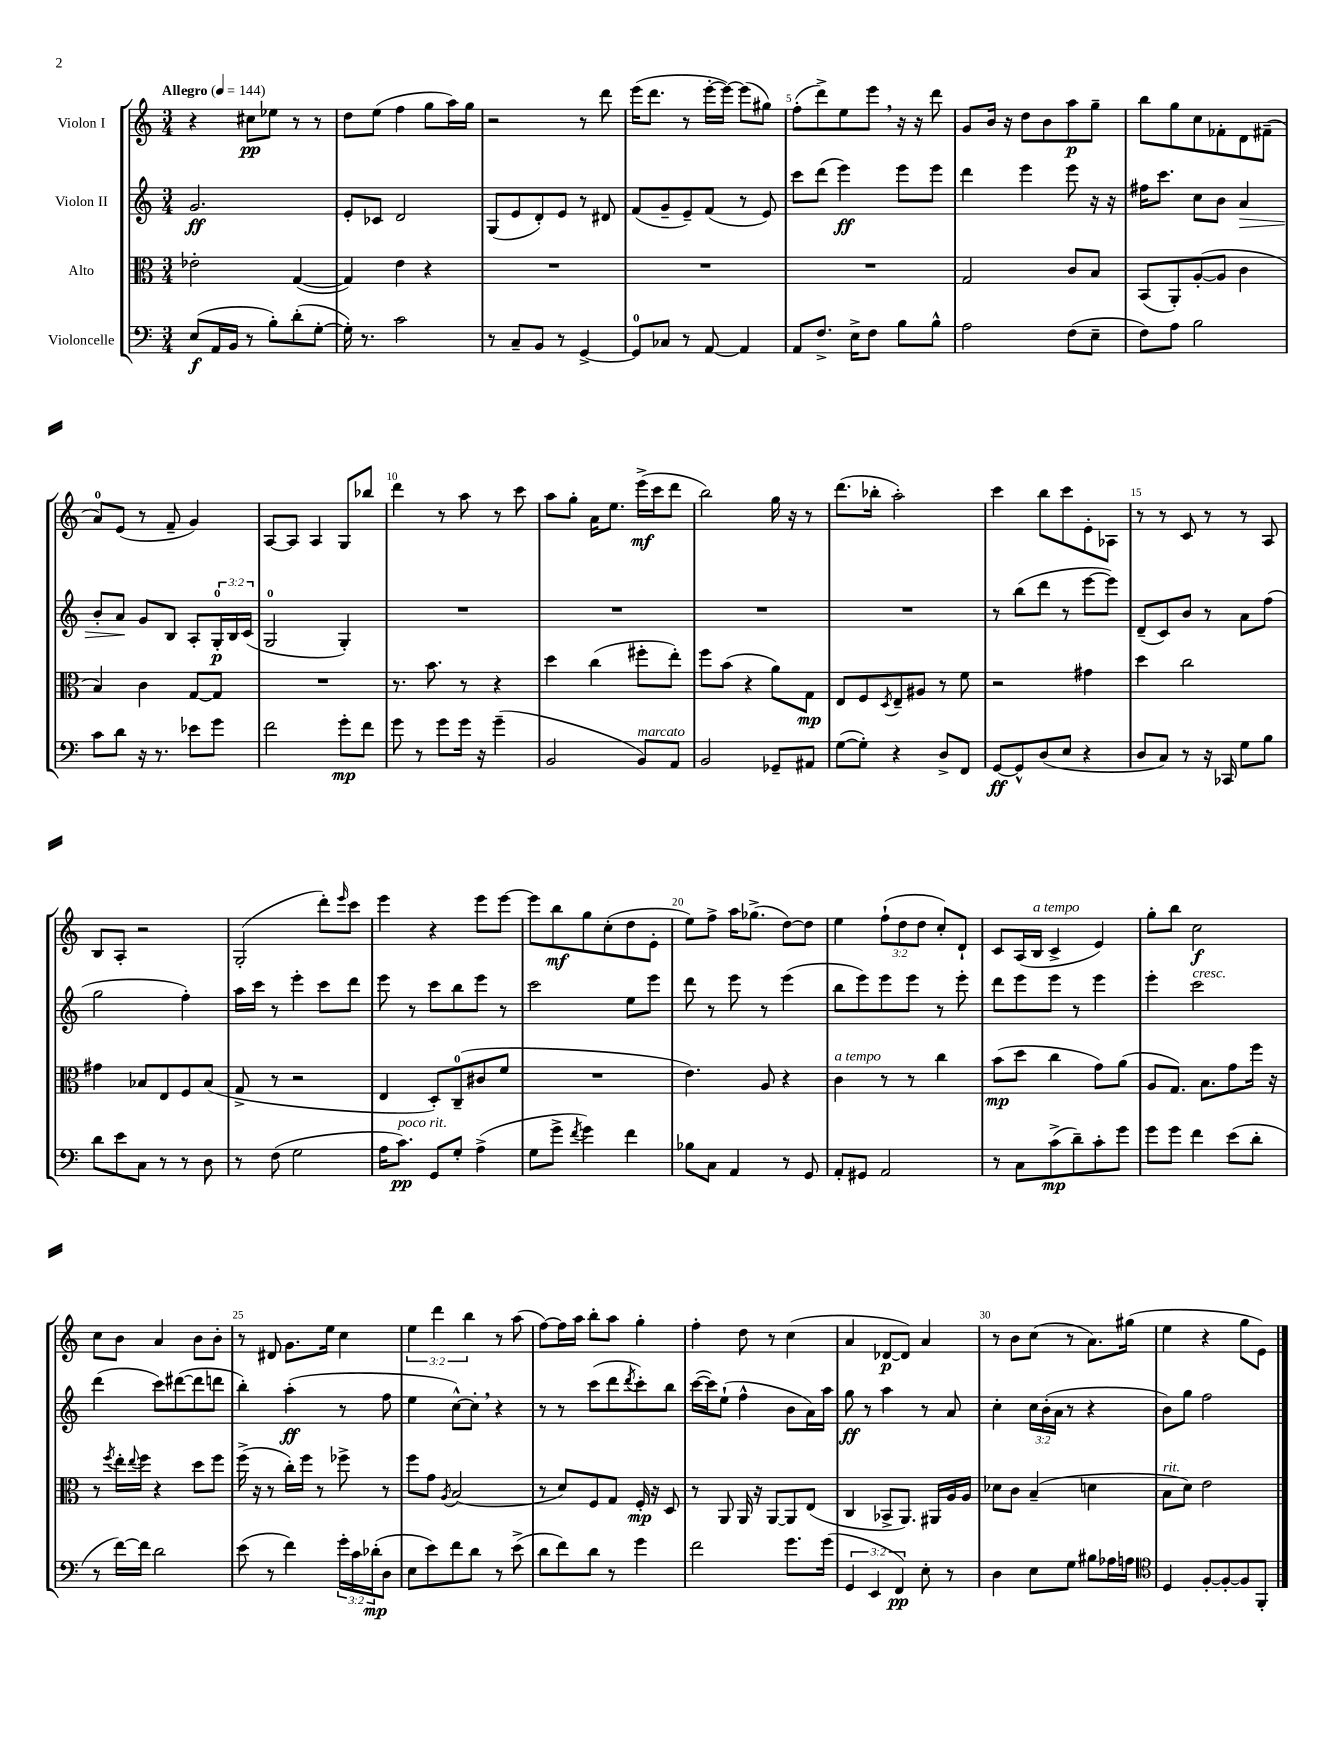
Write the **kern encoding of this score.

**kern	**dynam	**kern	**dynam	**kern	**dynam	**kern	**dynam
*part4	*part4	*part3	*part3	*part2	*part2	*part1	*part1
*staff4	*staff4	*staff3	*staff3	*staff2	*staff2	*staff1	*staff1
*I"Violoncelle	*	*I"Alto	*	*I"Violon II	*	*I"Violon I	*
*clefF4	*	*clefC3	*	*clefG2	*	*clefG2	*
*k[]	*	*k[]	*	*k[]	*	*k[]	*
*M3/4	*	*M3/4	*	*M3/4	*	*M3/4	*
*MM144	*	*MM144	*	*MM144	*	*MM144	*
=1	=1	=1	=1	=1	=1	=1	=1
!	!	!	!	!	!	!LO:TX:a:B:t=Allegro	!
(8E/L	f	2e-X'\	.	2.g/	ff	4r	.
16AA/L	.	.	.	.	.	.	.
16BB/JJ	.	.	.	.	.	.	.
8r	.	.	.	.	.	8cc#X\L	pp
8B'\L)	.	.	.	.	.	8ee-X\J	.
(8d'\	.	([4G/	.	.	.	8r	.
[8G'\J	.	.	.	.	.	8r	.
=2	=2	=2	=2	=2	=2	=2	=2
16G'\])	.	4G/])	.	8e'/L	.	8dd\L	.
8.r	.	.	.	.	.	.	.
.	.	.	.	8c-X/J	.	(8ee\J	.
2c\	.	4e\	.	2d/	.	4ff\	.
.	.	4r	.	.	.	8gg\L	.
.	.	.	.	.	.	16aa\L)	.
.	.	.	.	.	.	16gg\JJ	.
=3	=3	=3	=3	=3	=3	=3	=3
8r	.	2.r	.	(8G/L	.	2r	.
8C~/L	.	.	.	8e/	.	.	.
8BB/J	.	.	.	8d'/)	.	.	.
8r	.	.	.	8e/J	.	.	.
[4GG^/	.	.	.	8r	.	8r	.
.	.	.	.	8d#X/	.	8ddd\	.
=4	=4	=4	=4	=4	=4	=4	=4
8GG/L]	.	2.r	.	(8f/L	.	(16eee\KL	.
.	.	.	.	.	.	8.ddd\J	.
8C-X/J	.	.	.	8g~/	.	.	.
8r	.	.	.	8e~/)	.	8r	.
[8AA/	.	.	.	(8f/J	.	[16eee'\LL	.
.	.	.	.	.	.	16eee\JJ_)	.
4AA/]	.	.	.	8r	.	(8eee\L]	.
.	.	.	.	8e/)	.	8gg#X\J)	.
=5	=5	=5	=5	=5	=5	=5	=5
8AA/L	.	2.r	.	8ccc\L	.	(8ff'\L	.
8.F^/J	.	.	.	(8ddd\J	.	8ddd^\)	.
.	.	.	.	4eee\)	ff	8ee\	.
16E^\KL	.	.	.	.	.	.	.
8F\J	.	.	.	.	.	8eee,\J	.
8B\L	.	.	.	8eee\L	.	16r	.
.	.	.	.	.	.	16r	.
8B^^\J	.	.	.	8eee\J	.	8ddd\	.
=6	=6	=6	=6	=6	=6	=6	=6
2A\	.	2G/	.	4ddd\	.	8g/L	.
.	.	.	.	.	.	16b/Jk	.
.	.	.	.	.	.	16r	.
.	.	.	.	4eee\	.	8dd\L	.
.	.	.	.	.	.	8b\	.
(8F\L	.	8c/L	.	8eee\	.	8aa\	p
8E~\J	.	8B/J	.	16r	.	8gg~\J	.
.	.	.	.	16r	.	.	.
=7	=7	=7	=7	=7	=7	=7	=7
8F\L)	.	(8BB/L	.	16ff#X\KL	.	8bb\L	.
.	.	.	.	8.ccc\J	.	.	.
8A\J	.	8AA'/)	.	.	.	8gg\	.
2B\	.	([8A'/	.	8cc\L	.	8cc\	.
.	.	8A/J]	.	8b\J	.	8f-X'\	.
!	!	!	!	!	!LO:HP:b	!	!
.	.	4c\	.	4a/	>	8d\	.
.	.	.	.	.	.	(8f#X~\J	.
!!LO:LB:g=z
=8	=8	=8	=8	=8	=8	=8	=8
8c\L	.	4B/)	.	8b'/L	.	8a/L)	.
8d\J	.	.	.	8a/J	.	(8e/J	.
16r	.	4c\	.	8g/L	]	8r	.
8.r	.	.	.	.	.	.	.
.	.	.	.	8B/J	.	8f~/	.
8e-X\L	.	[8G/L	.	8A'/L	.	4g/)	.
8g\J	.	8G/J]	.	24G'/L	p	.	.
.	.	.	.	24B/	.	.	.
.	.	.	.	(24c/JJ	.	.	.
=9	=9	=9	=9	=9	=9	=9	=9
2f\	.	2.r	.	2G/	.	[8A/L	.
.	.	.	.	.	.	8A/J]	.
.	.	.	.	.	.	4A/	.
8g'\L	mp	.	.	4G'/)	.	8G/L	.
8f\J	.	.	.	.	.	8bb-X/J	.
=10	=10	=10	=10	=10	=10	=10	=10
8g\	.	8.r	.	2.r	.	4ddd\	.
8r	.	.	.	.	.	.	.
.	.	8.b\	.	.	.	.	.
8g\L	.	.	.	.	.	8r	.
16g\Jk	.	8r	.	.	.	8aa\	.
16r	.	.	.	.	.	.	.
(4g~\	.	4r	.	.	.	8r	.
.	.	.	.	.	.	8ccc\	.
=11	=11	=11	=11	=11	=11	=11	=11
2BB/	.	4dd\	.	2.r	.	8aa\L	.
.	.	.	.	.	.	8gg'\J	.
.	.	(4cc\	.	.	.	16a\KL	.
.	.	.	.	.	.	8.ee\J	.
!LO:TX:a:i:t=marcato	!	!	!	!	!	!	!
8BB/L)	.	8ff#X'\L	.	.	.	(16eee^\LL	mf
.	.	.	.	.	.	16ccc\J	.
8AA/J	.	8ee'\J)	.	.	.	8ddd\J	.
=12	=12	=12	=12	=12	=12	=12	=12
2BB/	.	8ff\L	.	2.r	.	2bb\)	.
.	.	(8b\J	.	.	.	.	.
.	.	4r	.	.	.	.	.
8GG-X~/L	.	8a\L)	.	.	.	16gg\	.
.	.	.	.	.	.	16r	.
8AA#X/J	.	8G\J	mp	.	.	8r	.
=13	=13	=13	=13	=13	=13	=13	=13
([8G\L	.	8E/L	.	2.r	.	(8.ddd\L	.
8G'\J])	.	8F/	.	.	.	.	.
.	.	.	.	.	.	16bb-X'\Jk	.
.	.	8qD/	.	.	.	.	.
4r	.	8E~/	.	.	.	2aa'\)	.
.	.	8A#X/J	.	.	.	.	.
8D^/L	.	8r	.	.	.	.	.
8FF/J	.	8f\	.	.	.	.	.
=14	=14	=14	=14	=14	=14	=14	=14
[8GG/L	ff	2r	.	8r	.	4ccc\	.
8GG^^/]	.	.	.	(8bb\L	.	.	.
(8D/	.	.	.	8ddd\J	.	8bb\L	.
8E/J	.	.	.	8r	.	8ccc\	.
4r	.	4g#X\	.	[8eee\L	.	8e'\	.
.	.	.	.	8eee\J])	.	8A-X\J	.
=15	=15	=15	=15	=15	=15	=15	=15
8D/L	.	4dd\	.	(8d~/L	.	8r	.
8C/J)	.	.	.	8c/)	.	8r	.
8r	.	2cc\	.	8b/J	.	8c/	.
16r	.	.	.	8r	.	8r	.
16CC-X/	.	.	.	.	.	.	.
8G\L	.	.	.	8a\L	.	8r	.
8B\J	.	.	.	(8ff\J	.	8A/	.
!!LO:LB:g=z
=16	=16	=16	=16	=16	=16	=16	=16
8d\L	.	4g#X\	.	2gg\	.	8B/L	.
8e\	.	.	.	.	.	8A'/J	.
8C\J	.	8B-X/L	.	.	.	2r	.
8r	.	8E/	.	.	.	.	.
8r	.	8F/	.	4ff'\)	.	.	.
8D\	.	(8B-/J	.	.	.	.	.
=17	=17	=17	=17	=17	=17	=17	=17
8r	.	8G^/	.	16aa\LL	.	(2G'/	.
.	.	.	.	16ccc\JJ	.	.	.
(8F\	.	8r	.	8r	.	.	.
2G\	.	2r	.	4eee'\	.	.	.
.	.	.	.	8ccc\L	.	8ddd'\L)	.
.	.	.	.	.	.	16qqeee/	.
.	.	.	.	8ddd\J	.	8ccc\J	.
=18	=18	=18	=18	=18	=18	=18	=18
16A\KL	.	4E/	.	8eee\	.	4eee\	.
!LO:TX:a:i:t=poco rit.	!	!	!	!	!	!	!
8.c\J)	pp	.	.	.	.	.	.
.	.	.	.	8r	.	.	.
8GG/L	.	8D'/L)	.	8ccc\L	.	4r	.
8G'/J	.	(8C~/	.	8bb\	.	.	.
(4A^\	.	8c#X/	.	8eee\J	.	8eee\L	.
.	.	8f/J	.	8r	.	[8eee\J	.
=19	=19	=19	=19	=19	=19	=19	=19
8G\L	.	2.r	.	2ccc\	.	8eee\L]	.
8g^\J	.	.	.	.	.	8bb\	mf
8qf/	.	.	.	.	.	.	.
4g\)	.	.	.	.	.	8gg\	.
.	.	.	.	.	.	(8cc'\	.
4f\	.	.	.	8ee\L	.	8dd\	.
.	.	.	.	8eee\J	.	8e'\J	.
=20	=20	=20	=20	=20	=20	=20	=20
8B-X\L	.	4.e\)	.	8ddd\	.	8ee\L)	.
8C\J	.	.	.	8r	.	8ff^\J	.
4AA/	.	.	.	8eee\	.	16aa\KL	.
.	.	.	.	.	.	(8.gg-X^\J	.
.	.	8A/	.	8r	.	.	.
8r	.	4r	.	(4eee\	.	[8dd\L)	.
8GG/	.	.	.	.	.	8dd\J]	.
=21	=21	=21	=21	=21	=21	=21	=21
!	!	!LO:TX:a:i:t=a tempo	!	!	!	!	!
8AA'/L	.	4c\	.	8bb\L	.	4ee\	.
8GG#X/J	.	.	.	8eee\)	.	.	.
2AA/	.	8r	.	8eee\	.	(12ff`\L	.
.	.	.	.	.	.	12dd\	.
.	.	8r	.	8eee\J	.	.	.
.	.	.	.	.	.	12dd\J	.
.	.	4cc\	.	8r	.	8cc'/L)	.
.	.	.	.	8eee'\	.	8d`/J	.
=22	=22	=22	=22	=22	=22	=22	=22
8r	.	(8b\L	mp	8ddd\L	.	8c/L	.
8C\L	.	8dd\J	.	8eee\	.	(16A/L	.
!	!	!	!	!	!	!LO:TX:a:i:t=a tempo	!
.	.	.	.	.	.	16B/JJ	.
(8c^\	mp	4cc\	.	8eee\J	.	4c^/	.
8d~\)	.	.	.	8r	.	.	.
8c'\	.	8g\L)	.	4eee\	.	4e/)	.
8g\J	.	(8a\J	.	.	.	.	.
=23	=23	=23	=23	=23	=23	=23	=23
8g\L	.	8A/L	.	4eee'\	.	8gg'\L	.
8g\J	.	8.G/J)	.	.	.	8bb\J	.
!	!	!	!	!LO:TX:a:i:t=cresc.	!	!	!
4f\	.	.	.	2ccc\	.	2cc\	f
.	.	8.B\L	.	.	.	.	.
(8e\L	.	8g\	.	.	.	.	.
8d'\J	.	16ff\Jk	.	.	.	.	.
.	.	16r	.	.	.	.	.
!!LO:LB:g=z
=24	=24	=24	=24	=24	=24	=24	=24
8r	.	8r	.	(4ddd\	.	8cc\L	.
.	.	8qff/	.	.	.	.	.
[16f\LL)	.	16ee'\LL	.	.	.	8b\J	.
.	.	8qqee/	.	.	.	.	.
16f\JJ]	.	16ff\JJ	.	.	.	.	.
2d\	.	4r	.	8ccc\L)	.	4a/	.
.	.	.	.	([8ddd#X\	.	.	.
.	.	8dd\L	.	8ddd#\]	.	8b\L	.
.	.	8ff\J	.	8dddn\J	.	8b'\J	.
=25	=25	=25	=25	=25	=25	=25	=25
(8e\	.	(16ff^\	.	4bb'\)	.	8r	.
.	.	16r	.	.	.	.	.
8r	.	8r	.	.	.	8d#X/	.
4f\)	.	16cc'\LL)	.	(4aa'\	ff	8.g\L	.
.	.	16ff\JJ	.	.	.	.	.
.	.	8r	.	.	.	.	.
.	.	.	.	.	.	16ee\Jk	.
24g'\LL	.	8ff-X^\	.	8r	.	4cc\	.
24c\	.	.	.	.	.	.	.
(24d-X'\J	mp	.	.	.	.	.	.
8D\J	.	8r	.	8ff\	.	.	.
=26	=26	=26	=26	=26	=26	=26	=26
8E\L	.	8ff\L	.	4ee\	.	6ee\	.
8e\)	.	8g\J	.	.	.	.	.
.	.	.	.	.	.	6ddd\	.
.	.	8qA/	.	.	.	.	.
8f\	.	(2B/	.	[8cc^^\L)	.	.	.
.	.	.	.	.	.	6bb\	.
8d\J	.	.	.	8cc',\J]	.	.	.
8r	.	.	.	4r	.	8r	.
(8e^\	.	.	.	.	.	(8aa\	.
=27	=27	=27	=27	=27	=27	=27	=27
8d\L	.	8r	.	8r	.	[8ff\L)	.
8f\)	.	8d/L)	.	8r	.	16ff\L]	.
.	.	.	.	.	.	16aa\JJ	.
8d\J	.	8F/	.	(8ccc\L	.	8bb'\L	.
8r	.	8G/J	.	8ddd\	.	8aa\J	.
.	.	.	.	8qddd/	.	.	.
4g\	.	16F'/	mp	8ccc'\)	.	4gg'\	.
.	.	16r	.	.	.	.	.
.	.	8D/	.	8bb\J	.	.	.
=28	=28	=28	=28	=28	=28	=28	=28
2f\	.	8r	.	([16ccc\LL	.	4ff'\	.
.	.	.	.	16ccc\J])	.	.	.
.	.	8AA/	.	(8ee`\J	.	.	.
.	.	16AA/	.	4ff^^\	.	8dd\	.
.	.	16r	.	.	.	.	.
.	.	[8AA/L	.	.	.	8r	.
8.g\L	.	8AA/]	.	8b\L	.	(4cc\	.
.	.	(8E/J	.	16a\L)	.	.	.
(16g\Jk	.	.	.	16aa\JJ	.	.	.
=29	=29	=29	=29	=29	=29	=29	=29
6GG/	.	4C/	.	8gg\	ff	4a/	.
.	.	.	.	8r	.	.	.
6EE/	.	.	.	.	.	.	.
.	.	8BB-X^/L	.	4aa\	.	[8d-X/L	p
6FF/)	pp	.	.	.	.	.	.
.	.	8.AA/J)	.	.	.	8d-/J])	.
8E'\	.	.	.	8r	.	4a/	.
.	.	16AA#X/LL	.	.	.	.	.
8r	.	16A/	.	8a/	.	.	.
.	.	16A/JJ	.	.	.	.	.
=30	=30	=30	=30	=30	=30	=30	=30
4D\	.	8d-X\L	.	4cc'\	.	8r	.
.	.	8c\J	.	.	.	8b\L	.
8E\L	.	(4B~/	.	24cc\LL	.	(8cc\J	.
.	.	.	.	(24b'\	.	.	.
.	.	.	.	24a\JJ	.	.	.
8G\J	.	.	.	8r	.	8r	.
8B#X\L	.	4dn\	.	4r	.	8.a\L)	.
16A-X\L	.	.	.	.	.	.	.
16An\JJ	.	.	.	.	.	(16gg#X\Jk	.
=31	=31	=31	=31	=31	=31	=31	=31
*clefC4	*	*	*	*	*	*	*
!	!	!LO:TX:a:i:t=rit.	!	!	!	!	!
4D/	.	8B\L	.	8b\L)	.	4ee\	.
.	.	8d\J)	.	8gg\J	.	.	.
[8F'/L	.	2e\	.	2ff\	.	4r	.
8F'/_	.	.	.	.	.	.	.
8F/]	.	.	.	.	.	8gg\L	.
8FF'/J	.	.	.	.	.	8e\J)	.
==	==	==	==	==	==	==	==
*-	*-	*-	*-	*-	*-	*-	*-
